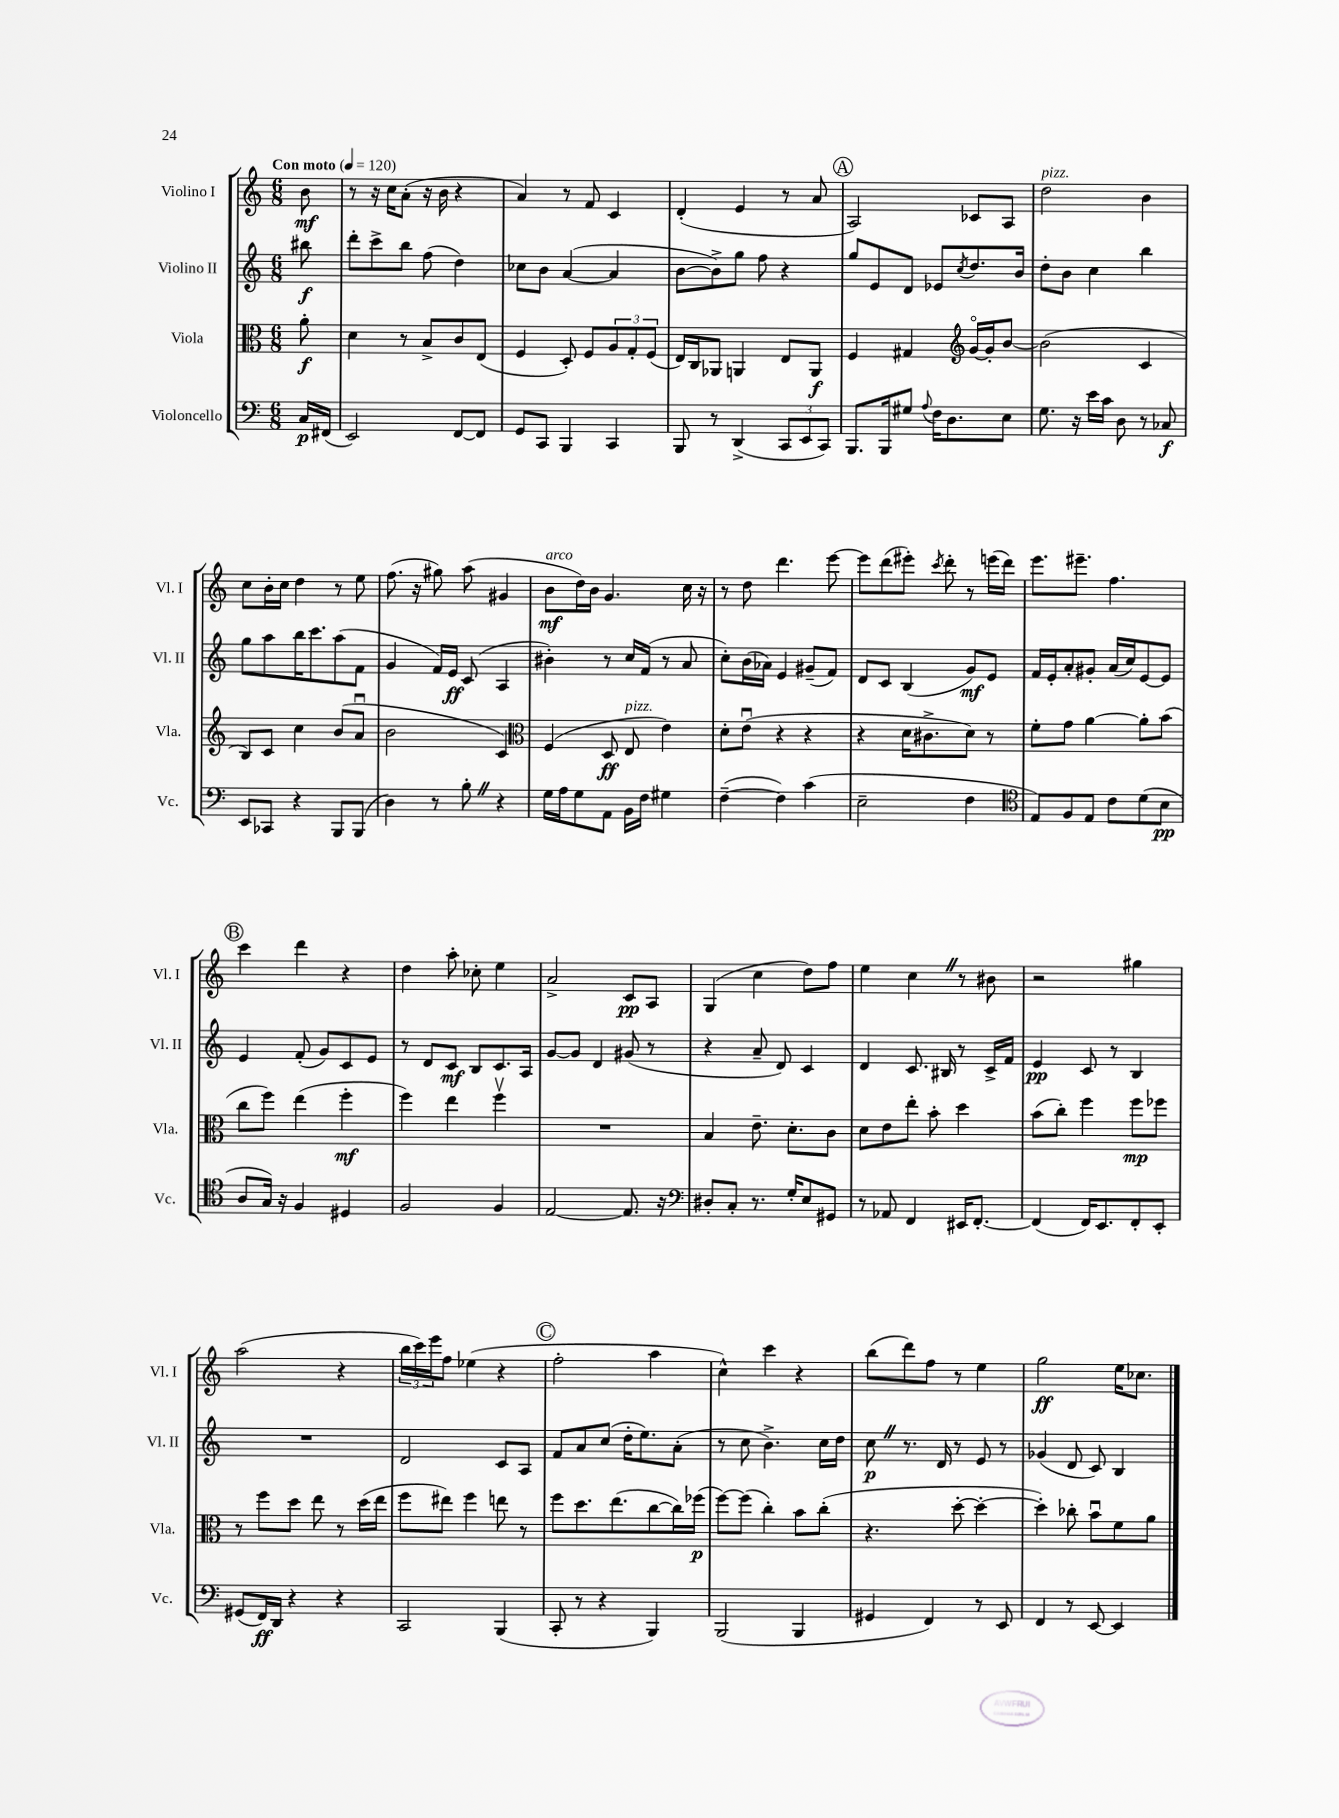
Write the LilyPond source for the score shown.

<<
\new StaffGroup <<
\new Staff = "s0" \with { instrumentName = "Violino I" shortInstrumentName = "Vl. I" } {
    \clef treble \key c \major \numericTimeSignature \time 6/8 \partial 8 \tempo "Con moto" 4 = 120
    b'8\mf |
    r8 r16 c''16 a'8-.( r16 b'16 r4 |
    a'4) r8 f'8 c'4 |
    d'4-.( e'4 r8 a'8 |
    \mark \markup { \circle "A" } a2) ces'8 a8 |
    d''2^\markup { \italic "pizz." } b'4 |
    c''8 b'16-. c''16 d''4 r8 e''8 |
    f''8.( r16 gis''8) a''8( gis'4 |
    b'8\mf^\markup { \italic "arco" } d''16) b'16 g'4. c''16 r16 |
    r8 d''8 d'''4. e'''8~ |
    e'''8 d'''8( eis'''8-.) \acciaccatura { c'''8 } d'''8-. r8 e'''16( d'''16) |
    e'''8. eis'''8.-- f''4. |
    \mark \markup { \circle "B" } c'''4 d'''4 r4 |
    d''4 a''8-. ces''8-. e''4 |
    a'2-> c'8\pp a8 |
    g4( c''4 d''8) f''8 |
    e''4 c''4 \once \override BreathingSign.text = \markup { \musicglyph "scripts.caesura.straight" } \breathe r8 bis'8 |
    r2 gis''4 |
    a''2( r4 |
    \tuplet 3/2 { b''16 c'''16) e'''16 } f''8 ees''4( r4 |
    \mark \markup { \circle "C" } f''2-. a''4 |
    c''4-^) c'''4 r4 |
    b''8( d'''8) f''8 r8 e''4 |
    g''2\ff e''16 ces''8. \bar "|." |
}
\new Staff = "s1" \with { instrumentName = "Violino II" shortInstrumentName = "Vl. II" } {
    \clef treble \key c \major \numericTimeSignature \time 6/8 \partial 8
    bis''8\f |
    d'''8-. c'''8-> b''8 f''8( d''4) |
    ces''8 b'8 a'4~( a'4 |
    b'8~ b'8->) g''8 f''8 r4 |
    \mark \markup { \circle "A" } g''8 e'8 d'8 ees'8 \acciaccatura { c''8 } d''8. b'16 |
    d''8-. b'8 c''4 b''4 |
    g''8 a''8 b''16 c'''8. a''8( f'8 |
    g'4 f'16) e'16\ff c'8( a4 |
    bis'4-.) r8 c''16 f'16( r8 a'8 |
    c''8-.) b'16( aes'16) e'4 gis'8--( f'8) |
    d'8 c'8 b4( g'8\mf) e'8 |
    f'16 e'16-. a'8-. gis'8-. a'16( c''16) e'8~ e'8 |
    \mark \markup { \circle "B" } e'4 f'8-.( g'8) c'8 e'8 |
    r8 d'8 c'8\mf b8 c'8. a16 |
    g'8~ g'8 d'4 gis'8( r8 |
    r4 a'8-- d'8) c'4 |
    d'4 c'8. bis16 r8 c'16-> f'16 |
    e'4\pp c'8 r8 b4 |
    R2. |
    d'2 c'8 a8 |
    \mark \markup { \circle "C" } f'8 a'8 c''8( d''16-. e''8.) a'8-.( |
    r8 c''8 b'4.->) c''16 d''16 |
    c''8\p \once \override BreathingSign.text = \markup { \musicglyph "scripts.caesura.straight" } \breathe r8. d'16 r8 e'8 r8 |
    ges'4( d'8 c'8) b4 \bar "|." |
}
\new Staff = "s2" \with { instrumentName = "Viola" shortInstrumentName = "Vla." } {
    \clef alto \key c \major \numericTimeSignature \time 6/8 \partial 8
    a'8-.\f |
    d'4 r8 b8-> c'8 e8( |
    f4 d8-.) f8 \tuplet 3/2 { a8 g8-. f8( } |
    e16) c16 aes,8 a,4 e8 a,8\f |
    \mark \markup { \circle "A" } f4 gis4 \clef treble g'16~\flageolet g'16-. b'8~ |
    b'2( c'4 |
    b8) c'8 c''4 b'8( a'8\downbow |
    b'2 c'4) |
    \clef alto f4( d8\ff e8^\markup { \italic "pizz." } e'4) |
    d'8-. e'8\downbow( r4 r4 |
    r4 d'16 cis'8.-> d'8) r8 |
    f'8-. g'8 a'4~ a'8-. b'8( |
    \mark \markup { \circle "B" } c''8 f''8) e''4( f''4-.\mf |
    f''4) e''4 f''4\upbow |
    R2. |
    b4 e'8.-- d'8.-. c'8 |
    d'8 e'8 e''8-. b'8-. d''4 |
    b'8( c''8-.) f''4 f''8\mp fes''8 |
    r8 f''8 d''8 e''8 r8 d''16( e''16 |
    f''8 eis''8) f''4 e''8 r8 |
    \mark \markup { \circle "C" } f''8 d''8. e''8.( c''8~ c''16) fes''16\p( |
    f''8~) f''8( c''4-.) b'8 c''8-.( |
    r4. d''8~-. d''4~-. |
    d''4-.) ces''8-. b'8\downbow f'8 a'8 \bar "|." |
}
\new Staff = "s3" \with { instrumentName = "Violoncello" shortInstrumentName = "Vc." } {
    \clef bass \key c \major \numericTimeSignature \time 6/8 \partial 8
    c16\p fis,16( |
    e,2) f,8~ f,8 |
    g,8 c,8 b,,4 c,4 |
    b,,8 r8 d,4->( \tuplet 3/2 { c,8 e,8 c,8) } |
    \mark \markup { \circle "A" } b,,8. b,,16 gis8 \appoggiatura { a8 } f16 d8. e8 |
    g8. r16 e'16 c'16 d8 r8 ces8\f |
    e,8 ces,8 r4 b,,8 b,,8( |
    d4) r8 b8-. \once \override BreathingSign.text = \markup { \musicglyph "scripts.caesura.straight" } \breathe r4 |
    g16 a16 g8 a,8 b,16 f16 gis4 |
    f4~--( f4) c'4( |
    e2-- f4 |
    \clef tenor e8) f8 e8 c'8 d'8( b8\pp |
    \mark \markup { \circle "B" } a8 g16) r16 f4 dis4 |
    f2 f4 |
    e2~ e8. r16 |
    \clef bass dis8-. c8-. r8. g16-. e8 gis,8 |
    r8 aes,8 f,4 eis,16 f,8.~-. |
    f,4( f,16) e,8. f,8-. e,8-. |
    gis,8( f,16\ff) d,16 r4 r4 |
    c,2 b,,4( |
    \mark \markup { \circle "C" } c,8-. r8 r4 b,,4) |
    b,,2( b,,4 |
    gis,4 f,4) r8 e,8 |
    f,4 r8 e,8~ e,4 \bar "|." |
}
>>
>>
\layout { \context { \Score \remove "Bar_number_engraver" } }
